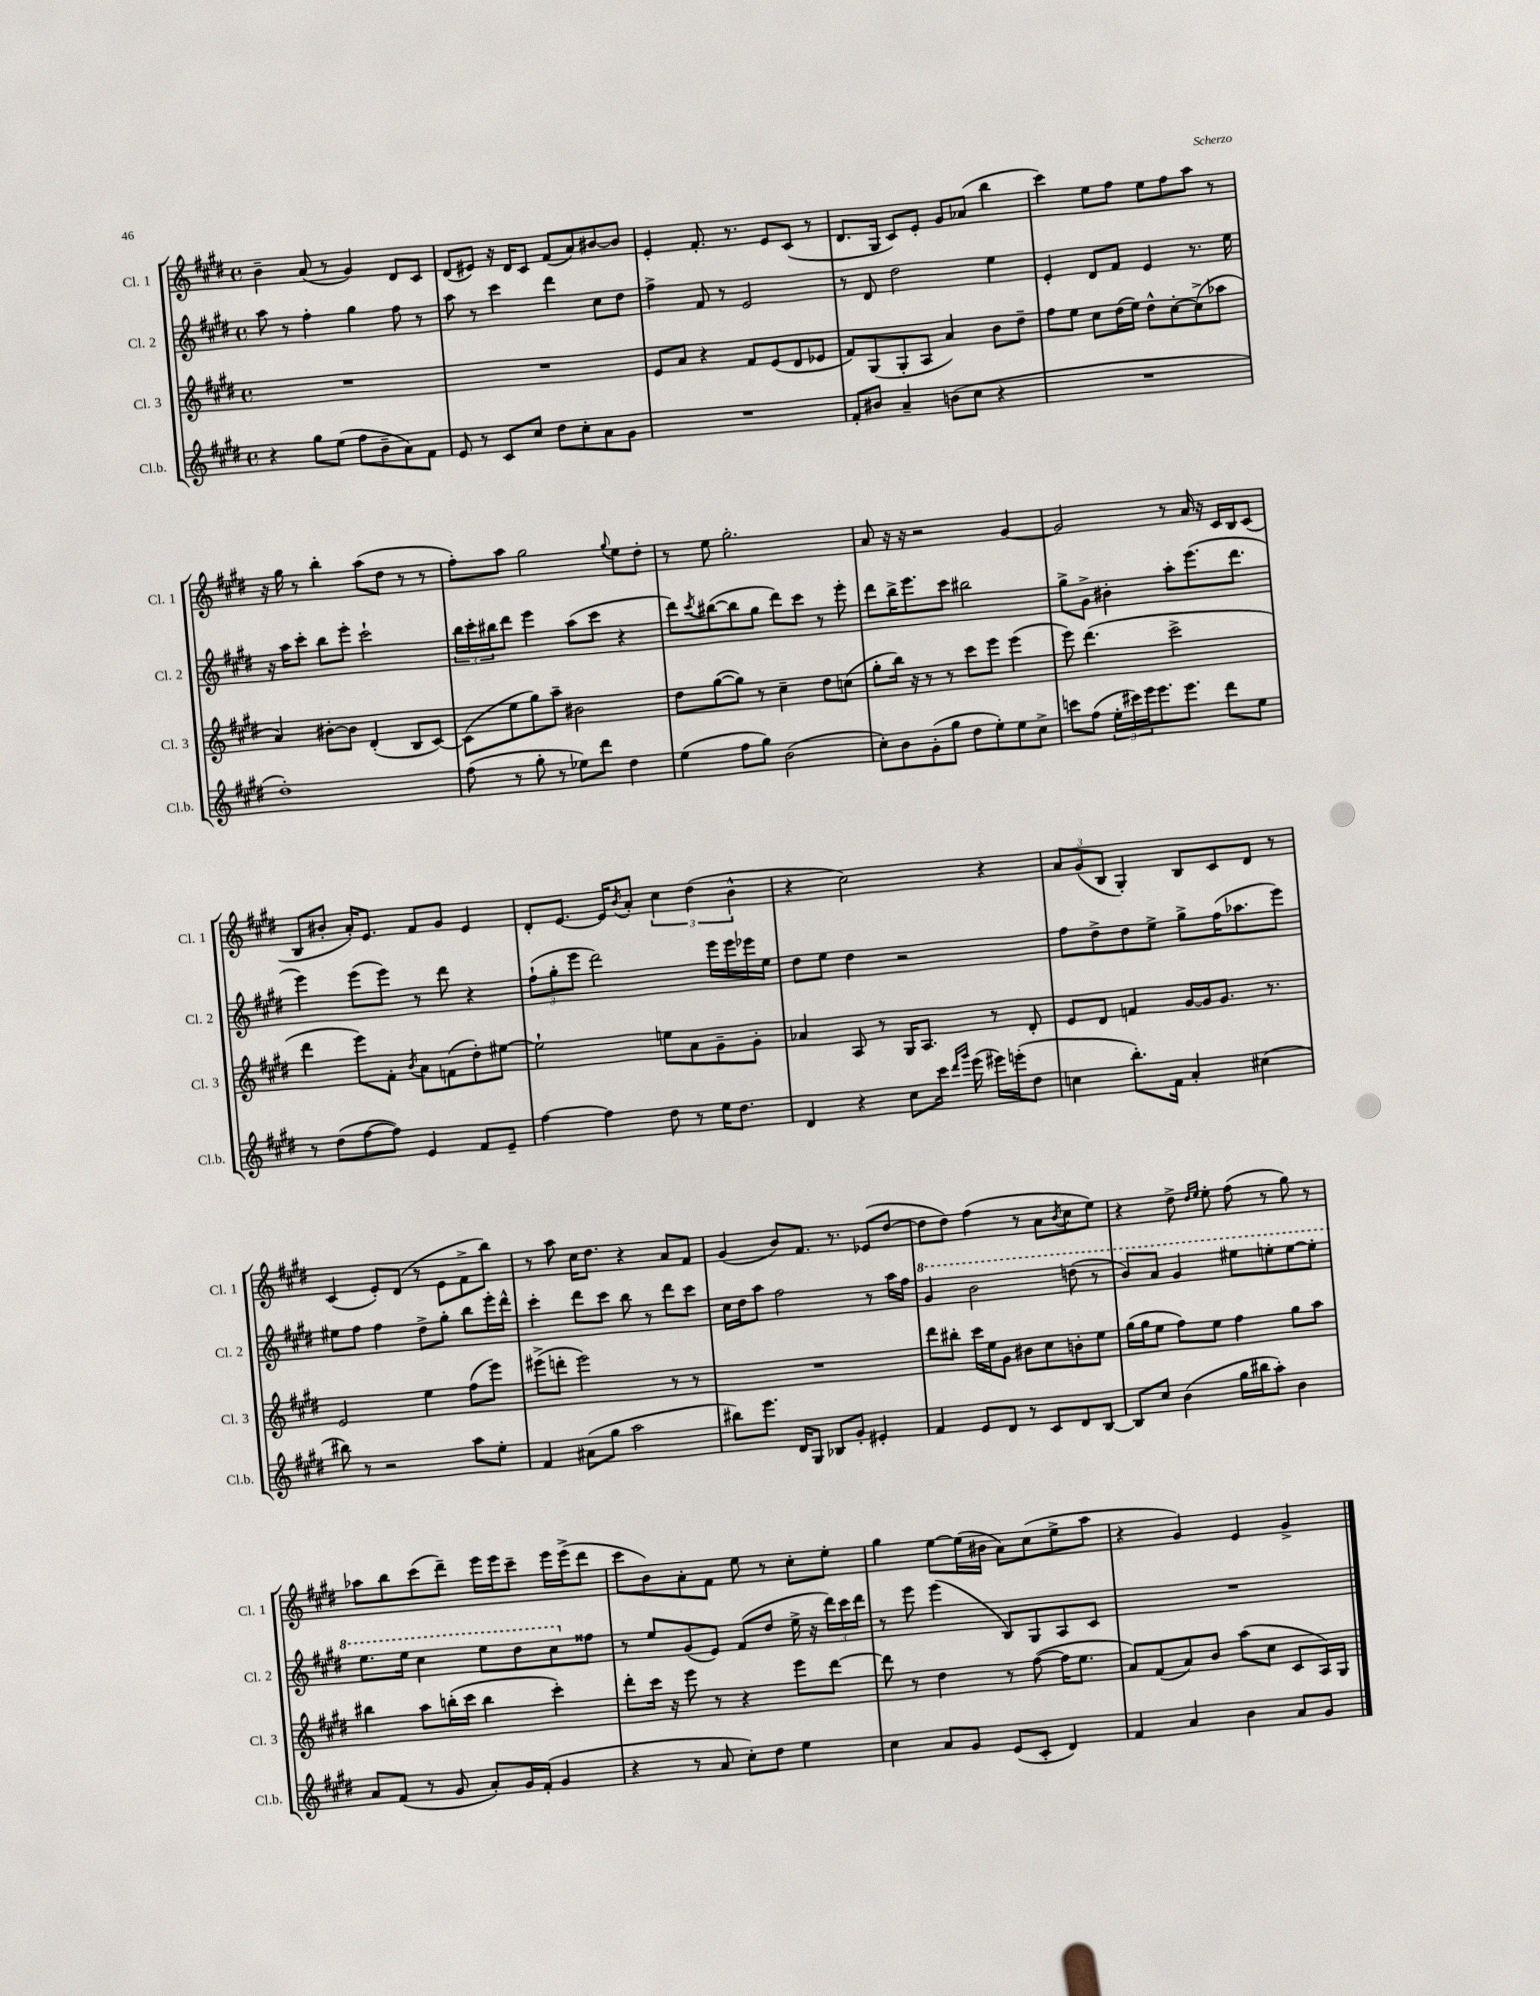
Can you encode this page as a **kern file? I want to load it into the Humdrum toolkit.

**kern	**kern	**kern	**kern
*staff4	*staff3	*staff2	*staff1
*clefG2	*clefG2	*clefG2	*clefG2
*k[f#c#g#d#]	*k[f#c#g#d#]	*k[f#c#g#d#]	*k[f#c#g#d#]
*M4/4	*M4/4	*M4/4	*M4/4
*met(c)	*met(c)	*met(c)	*met(c)
4r	1r	8aa	4b~
.	.	8r	.
8gg#	.	4ff#'	(8a
(8ee	.	.	8r
8ff#	.	4gg#	4g#)
8b~	.	.	.
8a)	.	8ff#	8d#
8f#	.	8r	8c#
=	=	=	=
8e	1r	8aa	(8d#
8r	.	8r	8e#)
8c#	.	4ccc#	16r
.	.	.	16d#
8cc#	.	.	8c#
8dd#	.	4ddd#	(8f#
8cc#'	.	.	8a)
8a	.	8cc#	[8b#
8g#	.	8dd#	8b#]
=	=	=	=
1r	8e	4ff#^	4e'
.	8a	.	.
.	4r	8f#	8.f#'
.	.	8r	.
.	.	.	8.r
.	8f#	2e	.
.	(8e	.	8e
.	8d#	.	(8c#
.	8e-	.	8r
=	=	=	=
8f#'	8f#)	8r	8.d#
8b#	(8G#	8d#	.
.	.	.	16G#
4a~	8G#'	2dd#	8c#)
.	8A	.	8e'
(8b	4a)	.	8g#
8cc#	.	.	(8a-
4r	8b	4ee	4bb
.	8dd#~	.	.
=	=	=	=
1r	8ff#	4e'	4ccc#)
.	8ee	.	.
.	8cc#	8d#	8ee
.	(16dd#	8f#	8ff#
.	16ee)	.	.
.	8dd#^^	4e	8ee
.	[8cc#'	.	8ff#
.	(8cc#^]	8.r	8aa
.	8aa-	.	8r
.	.	16ee	.
=	=	=	=
1dd#')	4a)	16r	16r
.	.	16aa	16gg#
.	.	8ccc#'	8r
.	[8b#'	8bb	4bb'
.	8b#]	8eee'	.
.	(4d#'	2ccc#`	(8aa
.	.	.	8dd#
.	8B	.	8r
.	[8c#)	.	8r
=	=	=	=
(8ff#	(8c#]	24bb	8ff#')
.	.	24ccc#'	.
.	.	24bb#	.
8r	8ee	8ddd#	8aa
8gg#'	8gg#)	4eee	2gg#
8r	8aa~	.	.
8ee-)	2b#	(8aa	.
8ddd#	.	8ccc#	.
.	.	.	8qqgg#
4dd#	.	4r	8ee
.	.	.	8dd#'
=	=	=	=
(4ee	8dd#	8ddd#)	8r
.	.	8qccc#	.
.	([8gg#	([8bb#	8ee
8ff#	8gg#])	8bb#]	2.gg#'
8gg#)	8r	8gg#	.
(2b	4cc#~	8ddd#)	.
.	.	8ccc#	.
.	8dd#	8r	.
.	(8cc	8eee'	.
=	=	=	=
8cc#')	8gg#'	8ddd#	8a
8b	16bb)	16bb^	16r
.	16r	8.eee	16r
(8g#'	8r	.	2r
8gg#	8r	8ccc#	.
8dd#	8ccc#	2bb#	.
8ee')	8eee	.	.
8ee	(4eee	.	[4g#
8cc#^	.	.	.
=	=	=	=
8ccc	8eee)	8gg#^	2g#]
(8ff#	(4.ddd#	8g#^	.
24ee'	.	4b#'	.
24ccc#)	.	.	.
24eee	.	.	.
8.eee	.	.	.
.	2ccc#^	8aa'	8r
8.eee	.	.	.
.	.	(8.eee	16a
.	.	.	16r
8ddd#	.	.	16c#
.	.	8.ddd#	16B
8ee	.	.	(8c#
=	=	=	=
8r	4ddd#	4eee)	8B
(8dd#	.	.	8b#'
[8ff#	8eee)	(8eee	16a')
.	.	.	8.e
8ff#])	8f#'	8eee)	.
.	8qb	.	.
4e	8a	8r	8f#
.	(8f	8ddd#	8g#
8f#	8dd#')	4r	4e
8e~	[8ee#	.	.
=	=	=	=
[4ff#	2ee#`]	(12ff#`	8d#'
.	.	12gg#'	.
.	.	.	[8.e
.	.	12eee	.
4ff#]	.	2ddd#)	.
.	.	.	16e]
.	.	.	8qb
.	.	.	8a'
8dd#	8ee	.	6cc#
8r	8a	.	.
.	.	.	(6dd#
16ee	8g#~	16eee	.
8.dd#	.	16eee	.
.	.	.	6b^^
.	8g#'	16eee-	.
.	.	16ee	.
=	=	=	=
4d#	4a-	8dd#	4r
.	.	8ee	.
4r	8A	4dd#	2cc#)
.	8r	.	.
8cc#	16G#	2r	.
.	8.A	.	.
16ccc#	.	.	.
16qqddd#	.	.	.
16qqggg#	.	.	.
(16eee	.	.	.
16eee#)	8r	.	4r
(16eee'	.	.	.
8dd#	8d#'	.	.
=	=	=	=
4cc	8e	8ff#	12a
.	.	.	(12g#
.	8d#	8dd#^	.
.	.	.	12B
8.bb')	4f	8dd#	4G#')
.	.	8ee^	.
16f#	.	.	.
4a'	[16g#	8gg#^	8B
.	16g#]	.	.
.	8.g#	(16ff#	8c#
.	.	8.aa-	.
(4cc#	.	.	8d#
.	8.r	.	.
.	.	8eee)	8r
=	=	=	=
8bb#)	2e	8ee#	(4c#
8r	.	8ff#	.
2r	.	4ff#	8e')
.	.	.	(8d#
.	4ee	8dd#^	8r
.	.	8gg#'	8e
8aa	(8ff#	8bb	8f#^
8ee'	8eee)	16eee'	8bb)
.	.	16ddd#^^	.
=	=	=	=
4f#	(8eee#^	4ccc#'	8r
.	8ddd'	.	8aa
(8a#	2eee#)	8ddd#	16cc#
.	.	.	8.dd#
8gg#	.	8ccc#	.
2aa	.	8bb	4r
.	.	8r	.
.	8r	8ddd#	8a
.	8r	8ccc#	8f#
=	=	=	=
8bb#)	1r	16cc#	(4g#
.	.	16dd#	.
8.eee	.	8aa	.
.	.	2ff#	8b)
16d#	.	.	.
8G#	.	.	8.f#
8B-	.	.	.
.	.	.	8.r
8g#'	.	.	.
4e#'	.	8r	(8e-
.	.	16aa	[8dd#
.	.	16ff#	.
=	=	=	=
4f#	8ddd#	4gg#	8dd#]
.	8bb#'	.	8dd#)
8e	16ccc#	2bb	(4ff#
.	16ee	.	.
8d#	8g#	.	.
8r	8b#	.	8r
8c#	8cc#	.	8a
.	.	.	8qb
8d#	8b'	(8ddd	8cc#
[8B	8ee	8r	8ee)
=	=	=	=
8B]	(16gg#	8bb)	4r
.	16gg#	.	.
8cc#	8ee	8aa	.
(4b	8ff#)	4gg#	8dd#^
.	.	.	16qqdd#
.	.	.	16qqee
.	8ee	.	8ee'
16gg#	4ff#	8eee#	(8ff#
16bb#	.	.	.
8aa')	.	8eee'	8r
4b	8gg#	[8eee	8gg#)
.	8aa	8eee']	8r
=	=	=	=
8a	4bb#	8.eee	8aa-
(8f#	.	.	8bb
.	.	16eee	.
8r	8aa	4ccc#	(8ccc#
8g#	(16bb'	.	8ddd#~)
.	16ccc#	.	.
8a')	4bb	8eee	16eee
.	.	.	16eee
16g#	.	8ddd#	8ccc#~
(16f#'	.	.	.
4g#	4ccc#')	8ccc#	16eee
.	.	.	(16eee^
.	.	8ff##	8ddd#
=	=	=	=
4r	8ddd#'	8r	8ccc#
.	16ccc#	8ee	8b)
.	16r	.	.
8r	8eee	(8g#	8a'
8a	8r	8e)	8f#
8cc#')	4r	(8f#	8ee
8dd#	.	8dd#	8r
4ee	8eee	16ee^	8cc#'
.	.	16r	.
.	[8ddd#	24ddd#)	8ee'
.	.	24ccc#	.
.	.	24ddd#	.
=	=	=	=
4cc#	8ddd#]	8r	4gg#
.	8r	8eee	.
8a	4dd#	(4eee	[8ee
8g#	.	.	(16ee]
.	.	.	16b#
(8e	8r	8B)	8a)
8c#'	([8ff#	8G#	(8cc#
4d#)	16ff#]	8A	8ee^
.	8.ee	.	.
.	.	8c#	8aa
=	=	=	=
4f#	8a)	1r	4r
.	(8f#	.	.
4a	8a)	.	4g#)
.	8b	.	.
4b	(8aa	.	4e
.	8cc#	.	.
8a	8c#	.	4g#^
8g#	16A)	.	.
.	16G#	.	.
==	==	==	==
*-	*-	*-	*-
